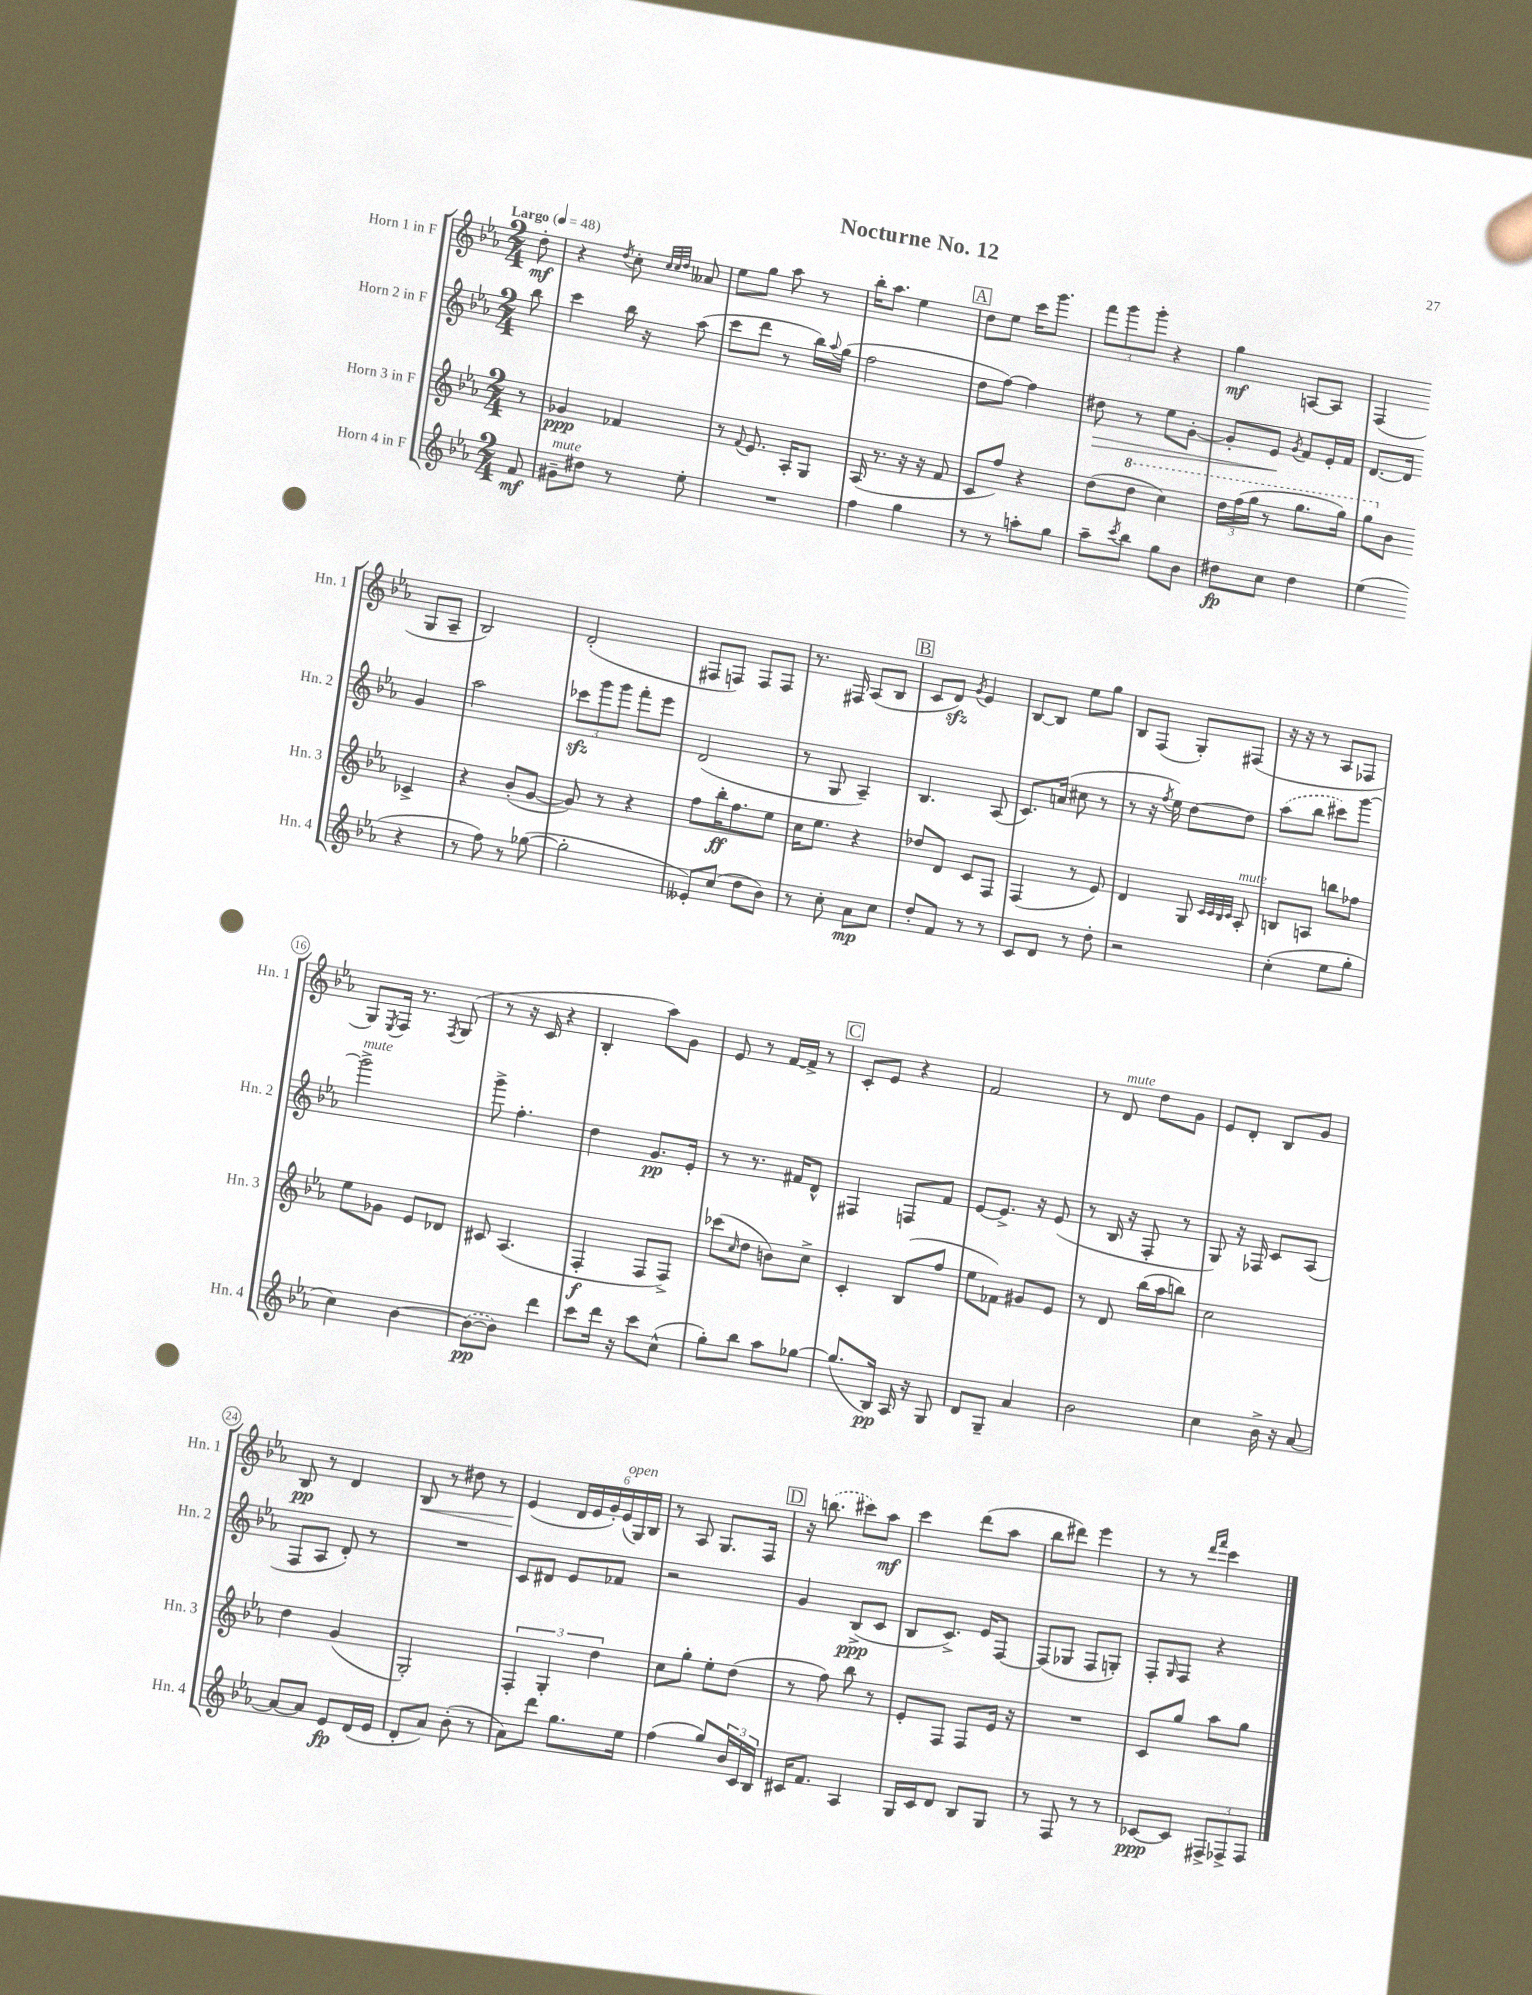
\header { title = "Nocturne No. 12" }
<<
\new StaffGroup <<
\new Staff = "s0" \with { instrumentName = "Horn 1 in F" shortInstrumentName = "Hn. 1" } {
    \clef treble \key ees \major \numericTimeSignature \time 2/4 \partial 8 \tempo "Largo" 4 = 48
    d''8-.\mf |
    r4 \acciaccatura { d''8 } c''8-. \grace { c''32 c''32 d''32 } aeses'8 |
    ees''8 g''8 aes''8 r8 |
    bes''16-. aes''8. ees''4 |
    \mark \markup { \box "A" } d''8 ees''8 c'''16 g'''8. |
    \tuplet 3/2 { f'''8 g'''8 g'''8-. } r4 |
    g''4\mf a8~ a8 |
    f4( g8 aes8-- |
    bes2) |
    d'2-.( |
    fis8 f8) f8 f8 |
    r8. fis16 aes8( bes8 |
    \mark \markup { \box "B" } c'8 d'8\sfz) \acciaccatura { g'8 } ees'4 |
    bes8~ bes8 ees''8 g''8 |
    bes8 f8( g8-.) fis8( |
    r16 r16 r8 aes8 fes8 |
    g8) \acciaccatura { ees8 } f16 r8. \acciaccatura { f8 } g8( |
    r8 r16 c'16 r4 |
    bes4-. aes''8) g'8 |
    ees'8 r8 f'16~ f'16-> r8 |
    \mark \markup { \box "C" } c'8-. ees'8 r4 |
    f'2 |
    r8 d'8^\markup { \italic "mute" } d''8 g'8 |
    ees'8 d'8-. bes8 g'8 |
    bes8\pp r8 d'4 |
    bes8\< r8 dis''8 r8 |
    ees'4\!( \tuplet 6/4 { d'16 ees'16 g'16-.) ees'16^\markup { \italic "open" }( g16) bes16 } |
    r8 aes8 g8. f16 |
    \mark \markup { \box "D" } r16 \once \slurDashed b''8.( cis'''8) aes''8\mf |
    c'''4 d'''8( aes''8 |
    bes''8 dis'''8) ees'''4 |
    r8 r8 \grace { d'''16 f'''16 } c'''4 \bar "|." |
}
\new Staff = "s1" \with { instrumentName = "Horn 2 in F" shortInstrumentName = "Hn. 2" } {
    \clef treble \key ees \major \numericTimeSignature \time 2/4 \partial 8
    bes''8 |
    c'''4 bes''16 r16 aes''8( |
    c'''8 d'''8 r8 bes''16) \appoggiatura { aes''8 } g''16( |
    f''2 |
    \mark \markup { \box "A" } d''8 f''8~) f''4 |
    dis''8\> r8 ees''8 g'8~-. |
    g'8-. ees'8\! \acciaccatura { g'8 } f'8 ees'16-. f'16 |
    d'8.~ d'16 g'4 |
    aes''2 |
    \tuplet 3/2 { ces'''8\sfz g'''8 g'''8 } f'''8-. ees'''8 |
    d'2( |
    r8 g8 aes4--) |
    \mark \markup { \box "B" } bes4. aes8( |
    c'8.) a'16( cis''8 r8 |
    r8 r16 \acciaccatura { f''8 } ees''16) d''8~ d''8 |
    \once \slurDashed aes''8( bes''8 cis'''8) g'''8~ |
    g'''2->^\markup { \italic "mute" } |
    g'''8-> f''4.-. |
    d''4 g'8.\pp ees'16-. |
    r8 r8. fis'16 d'8-^ |
    \mark \markup { \box "C" } fis4 f8 f'8 |
    ees'8~ ees'8.-> r16 ees'8( |
    r8 bes16 r16 f8-. r8 |
    g8) r16 fes16 c'8 aes8( |
    f8 aes8 d'8-.) r8 |
    R2 |
    c'8 dis'8 ees'8 fes'8 |
    r2 |
    \mark \markup { \box "D" } g'4 bes8->\ppp( c'8 |
    bes8 c'8.->) ees'16 f8~ |
    f8( ges8 f8 g8-.) |
    f8-. \grace { g16 } f8 r4 \bar "|." |
}
\new Staff = "s2" \with { instrumentName = "Horn 3 in F" shortInstrumentName = "Hn. 3" } {
    \clef treble \key ees \major \numericTimeSignature \time 2/4 \partial 8
    r8 |
    ges'4\ppp fes'4 |
    r8 \appoggiatura { f'8 } ees'8. aes16-. g8 |
    aes16( r8. r16 r16 f'8 |
    \mark \markup { \box "A" } c'8 f''8) r4 |
    d''8( \ottava #1 d'''8 c'''4) |
    \tuplet 3/2 { d'''16 f'''16( g'''16 } r8 g'''8. g'''16) |
    g'''8 \ottava #0 bes'8 ces'4-> |
    r4 bes'8-.( g'8~ |
    g'8) r8 r4 |
    f''8 bes''16-.\ff f''8. ees''8 |
    c''16 ees''8. r4 |
    \mark \markup { \box "B" } des''8 d'8 c'8 f8 |
    f4( r8 ees'8) |
    d'4 g8 \grace { c'32 c'32 bes32 c'32 } aes8-.^\markup { \italic "mute" } |
    b8 a8 b''8 fes''8 |
    ees''8 ges'8 ees'8 des'8 |
    cis'8 aes4.( |
    f4-.\f f8 f8->) |
    ces'''8( \grace { c''16 } d''8 b'8) c''8-> |
    \mark \markup { \box "C" } c'4-. bes8( f''8 |
    ees''8 fes'8) gis'8 ees'8 |
    r8 d'8 bes''16( aes''16 b''8) |
    c''2 |
    d''4 g'4( |
    g2-.) |
    \tuplet 3/2 { f4-. g4-. d''4 } |
    c''8 g''8-. ees''8-. d''8( |
    \mark \markup { \box "D" } r8 f''8) bes''8 r8 |
    ees'8-. f8 f8 ees'16 r16 |
    R2 |
    c'8 g''8 aes''8 g''8 \bar "|." |
}
\new Staff = "s3" \with { instrumentName = "Horn 4 in F" shortInstrumentName = "Hn. 4" } {
    \clef treble \key ees \major \numericTimeSignature \time 2/4 \partial 8
    f'8\mf |
    gis'8--^\markup { \italic "mute" } dis''8 r8 ees''8-. |
    R2 |
    f''4 g''4 |
    \mark \markup { \box "A" } r8 r8 a''8-. g''8 |
    aes''8-- \acciaccatura { c'''8 } bes''8 g''8 bes'8 |
    dis''8\fp c''8 dis''4 |
    ees''4( r4 |
    r8 f''8) r8 ges''8~( |
    ges''2-. |
    eeses'8-.) c''8( d''8 bes'8) |
    r8 c''8-. aes'8\mp c''8 |
    \mark \markup { \box "B" } d''8-. f'8 r8 r8 |
    c'8 d'8 r8 d''8-. |
    r2 |
    c''4-.( ees''8 g''8-. |
    c''4) bes'4~ |
    \once \slurDashed bes'8~\pp( bes'8) d'''4 |
    c'''8 d'''16 r16 c'''8 c''8-^( |
    g''8-.) bes''8 aes''8 ges''8~ |
    \mark \markup { \box "C" } ges''8.( bes16\pp) aes16 r16 g8 |
    d'8 g8-- aes'4 |
    bes'2 |
    c''4 bes'16-> r16 aes'8~ |
    aes'8~ aes'8 ees'8\fp d'16( ees'16 |
    d'8-. aes'8) bes'8-.( r8 |
    aes'8) d'''8 g''8. ees''16 |
    f''4( g''8) \tuplet 3/2 { bes'16 c'16 bes16 } |
    \mark \markup { \box "D" } cis'16 f'8. aes4 |
    g16 c'16 d'8 bes8 g8 |
    r8 f8 r8 r8 |
    ces'8~\ppp ces'8 \tuplet 3/2 { fis8-> fes8-> fes8 } \bar "|." |
}
>>
>>
\layout { \context { \Score \override BarNumber.stencil = #(make-stencil-circler 0.1 0.3 ly:text-interface::print) } }
